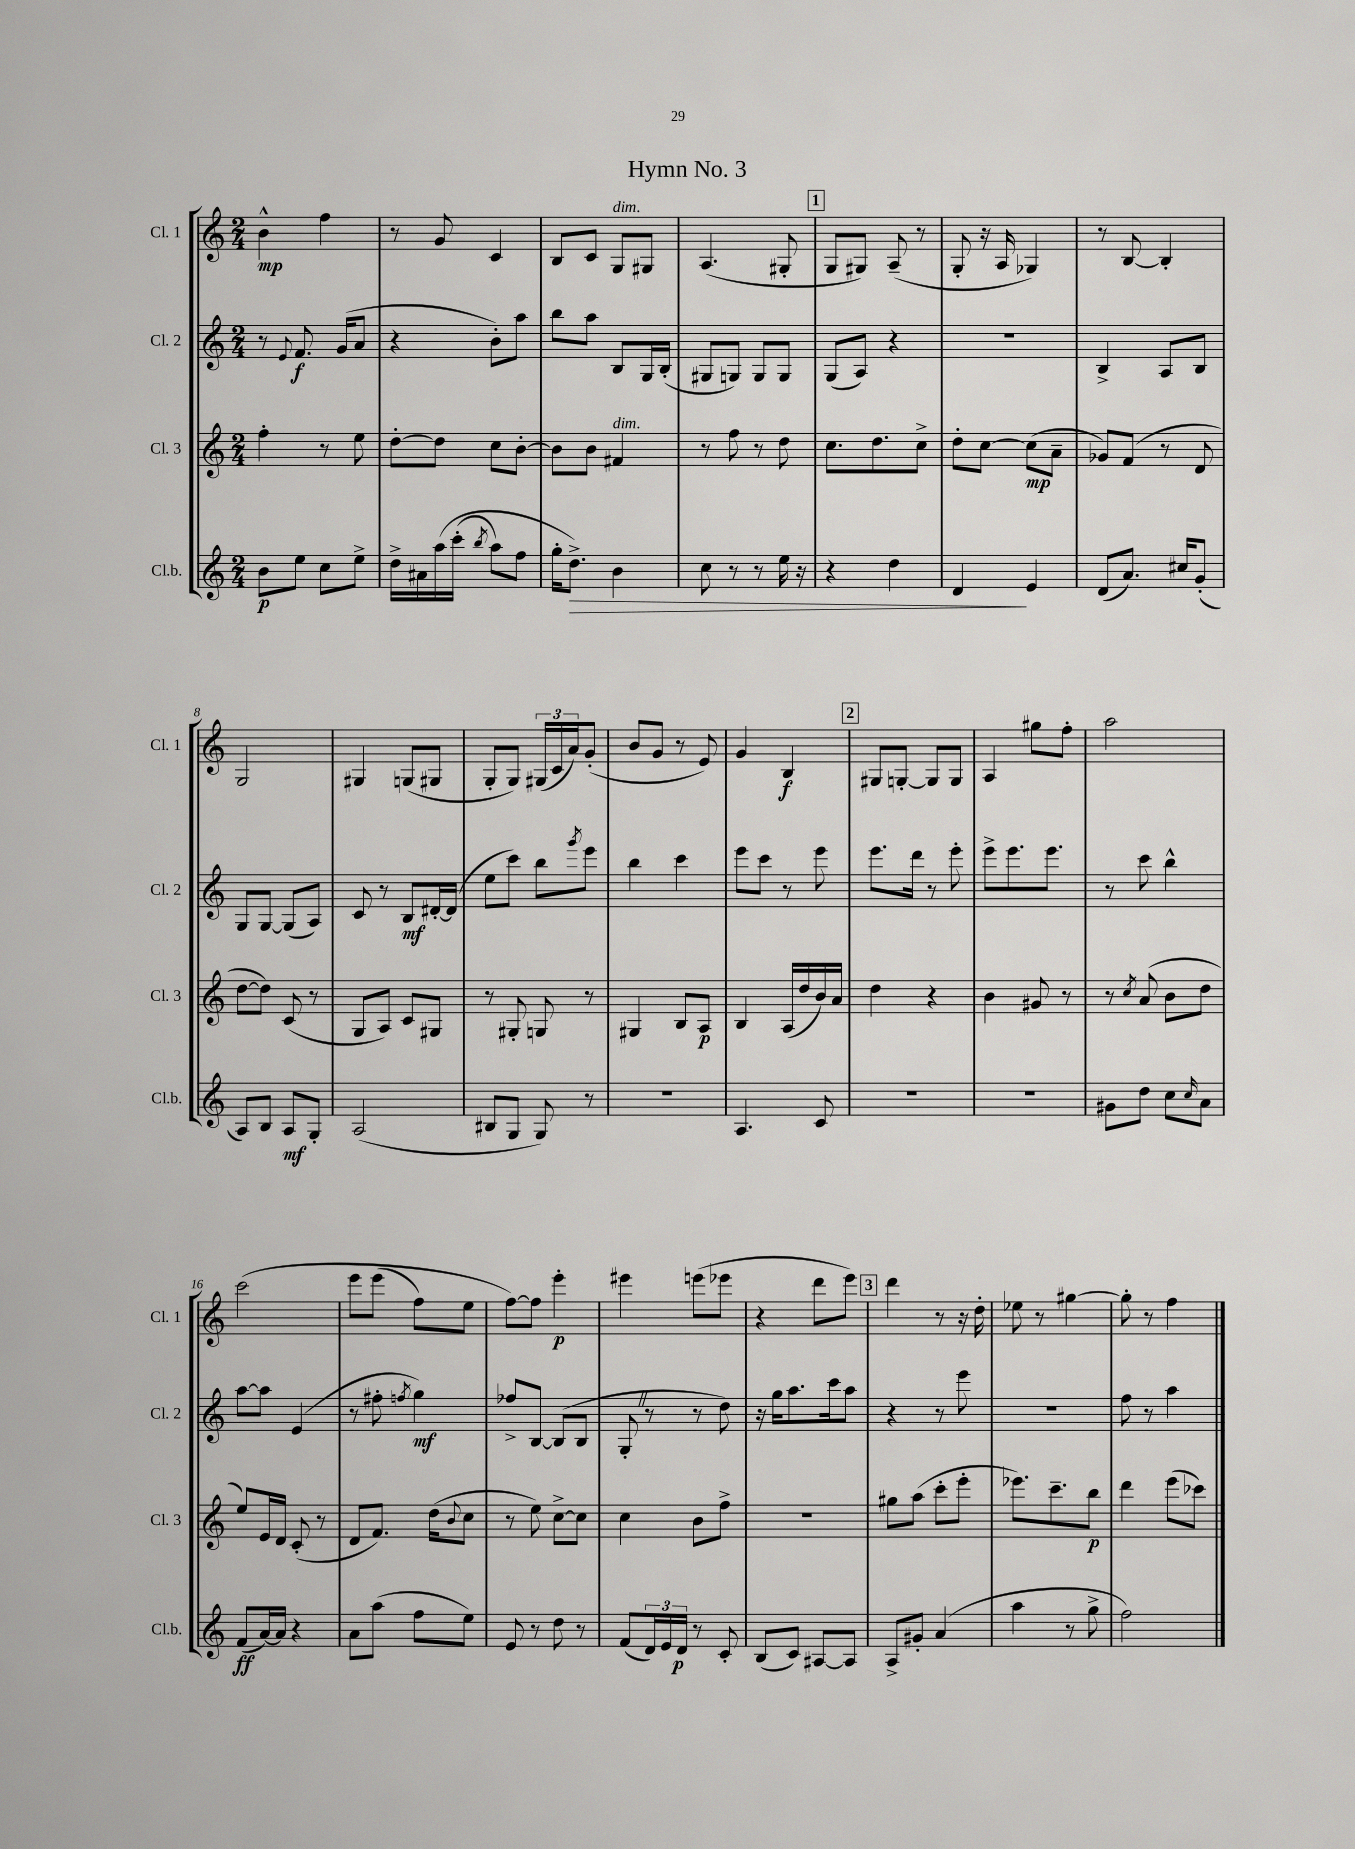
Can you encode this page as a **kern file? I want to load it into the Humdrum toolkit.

**kern	**kern	**kern	**kern
*staff4	*staff3	*staff2	*staff1
*clefG2	*clefG2	*clefG2	*clefG2
*k[]	*k[]	*k[]	*k[]
*M2/4	*M2/4	*M2/4	*M2/4
8b\L	4ff'\	8r	4b^^\
.	.	8qqe/	.
8ee\J	.	8.f/	.
8cc\L	8r	.	4ff\
.	.	(16g/LK	.
8ee^\J	8ee\	8a/J	.
=	=	=	=
16dd^\LL	[8dd'\L	4r	8r
16a#\	.	.	.
&(16aa\	8dd\]J	.	8g/
(16ccc'\JJ	.	.	.
8qbb/	.	.	.
8aa\L)	8cc\L	8b'\L)	4c/
8ff\J	[8b'\J	8aa\J	.
=	=	=	=
16gg'\LK	8b\]L	8bb\L	8B/L
8.dd^\J&)	.	.	.
.	8b\J	8aa\J	8c/J
4b\	4f#/	8B/L	8G/L
.	.	16G/L	8G#/J
.	.	(16B'/JJ	.
=	=	=	=
8cc\	8r	8G#/L	(4.A/
8r	8ff\	8G/J)	.
8r	8r	8G/L	.
16ee\	8dd\	8G/J	8G#'/
16r	.	.	.
=	=	=	=
4r	8.cc\L	(8G/L	8G/L
.	.	8A/J)	8G#/J)
.	8.dd\	.	.
4dd\	.	4r	(8A~/
.	8cc^\J	.	8r
=	=	=	=
4d/	8dd'\L	2r	8G'/
.	[8cc\J	.	16r
.	.	.	16A/
4e/	(8cc\]L	.	4G-/)
.	8a~\J	.	.
=	=	=	=
(8d/L	8g-/L)	4B^/	8r
8.a/J)	(8f/J	.	[8B/
.	8r	8A/L	4B'/]
16cc#/LK	.	.	.
(8g'/J	8d/	8B/J	.
=	=	=	=
8A/L)	[8dd\L	8G/L	2G/
8B/J	8dd\]J)	[8G/J	.
8A/L	(8c/	(8G/]L	.
8G'/J	8r	8A/J)	.
=	=	=	=
(2A/	8G/L	8c/	4G#/
.	8A/J)	8r	.
.	8c/L	8B/L	(8G/L
.	8G#/J	[16d#'/L	8G#/J
.	.	(16d#/]JJ	.
=	=	=	=
8B#/L	8r	8ee\L	8G'/L
8G/J	8G#'/	8ccc\J)	8G/J)
8G/)	8G/	8bb\L	(24G#/LL
.	.	.	24c/
.	.	.	24a/J)
.	.	8qggg/	.
8r	8r	8eee\J	(8g'/J
=	=	=	=
2r	4G#/	4bb\	8b/L
.	.	.	8g/J
.	8B/L	4ccc\	8r
.	8A/J	.	8e/)
=	=	=	=
4.A/	4B/	8eee\L	4g/
.	.	8ccc\J	.
.	(16A/LL	8r	4B/
.	16dd/	.	.
8c/	16b/)	8eee\	.
.	16a/JJ	.	.
=	=	=	=
2r	4dd\	8.eee\L	8G#/L
.	.	.	[8G'/J
.	.	16ddd\Jk	.
.	4r	8r	8G/]L
.	.	8eee'\	8G/J
=	=	=	=
2r	4b\	8eee^\L	4A/
.	.	8.eee\	.
.	8g#/	.	8gg#\L
.	.	8.eee\J	.
.	8r	.	8ff'\J
=	=	=	=
8g#\L	8r	8r	2aa\
.	8qcc/	.	.
8dd\J	(8a/	8ccc\	.
8cc\L	8b\L	4bb^^\	.
16qqcc/	.	.	.
8a\J	8dd\J	.	.
=	=	=	=
(8f/L	8ee/L)	[8aa\L	&(2ccc\
[16a/L)	16e/L	8aa\]J	.
16a/]JJ	16d/JJ	.	.
4r	(8c'/	(4e/	.
.	8r	.	.
=	=	=	=
8a\L	8d/L	8r	8eee\L
(8aa\J	8.f/J)	8ff#'\	(8eee\J
.	.	8qff/	.
8ff\L	.	4gg\)	8ff\L)
.	(16dd\LK	.	.
.	8qqb/	.	.
8ee\J)	8cc\J	.	8ee\J
=	=	=	=
8e/	8r	8ff-^/L	[8ff\L&)
8r	8ee\)	[8B/J	8ff\]J
8dd\	[8cc^\L	(8B/]L	4eee'\
8r	8cc\]J	8B/J	.
=	=	=	=
(8f/L	4cc\	8G'/	4eee#\
24d/L)	.	8r	.
24e/	.	.	.
24d/JJ	.	.	.
8r	8b\L	8r	(8eee\L
8c'/	8ff^\J	8dd\)	8eee-\J
=	=	=	=
(8B/L	2r	16r	4r
.	.	16gg\LK	.
8c/J)	.	8.aa\	.
[8A#/L	.	.	8ddd\L
.	.	16ccc\k	.
8A#/]J	.	8aa\J	8eee\J)
=	=	=	=
8A^/L	8gg#\L	4r	4ddd\
8g#'/J	(8aa\J	.	.
(4a/	8ccc'\L	8r	8r
.	8eee'\J	8eee\	16r
.	.	.	16dd'\
=	=	=	=
4aa\	8.eee-\L)	2r	8ee-\
.	.	.	8r
.	8.ccc~\	.	.
8r	.	.	[4gg#\
8gg^\	8bb\J	.	.
=	=	=	=
2ff\)	4ddd\	8ff\	8gg#'\]
.	.	8r	8r
.	(8eee\L	4aa\	4ff\
.	8ccc-\J)	.	.
==	==	==	==
*-	*-	*-	*-
